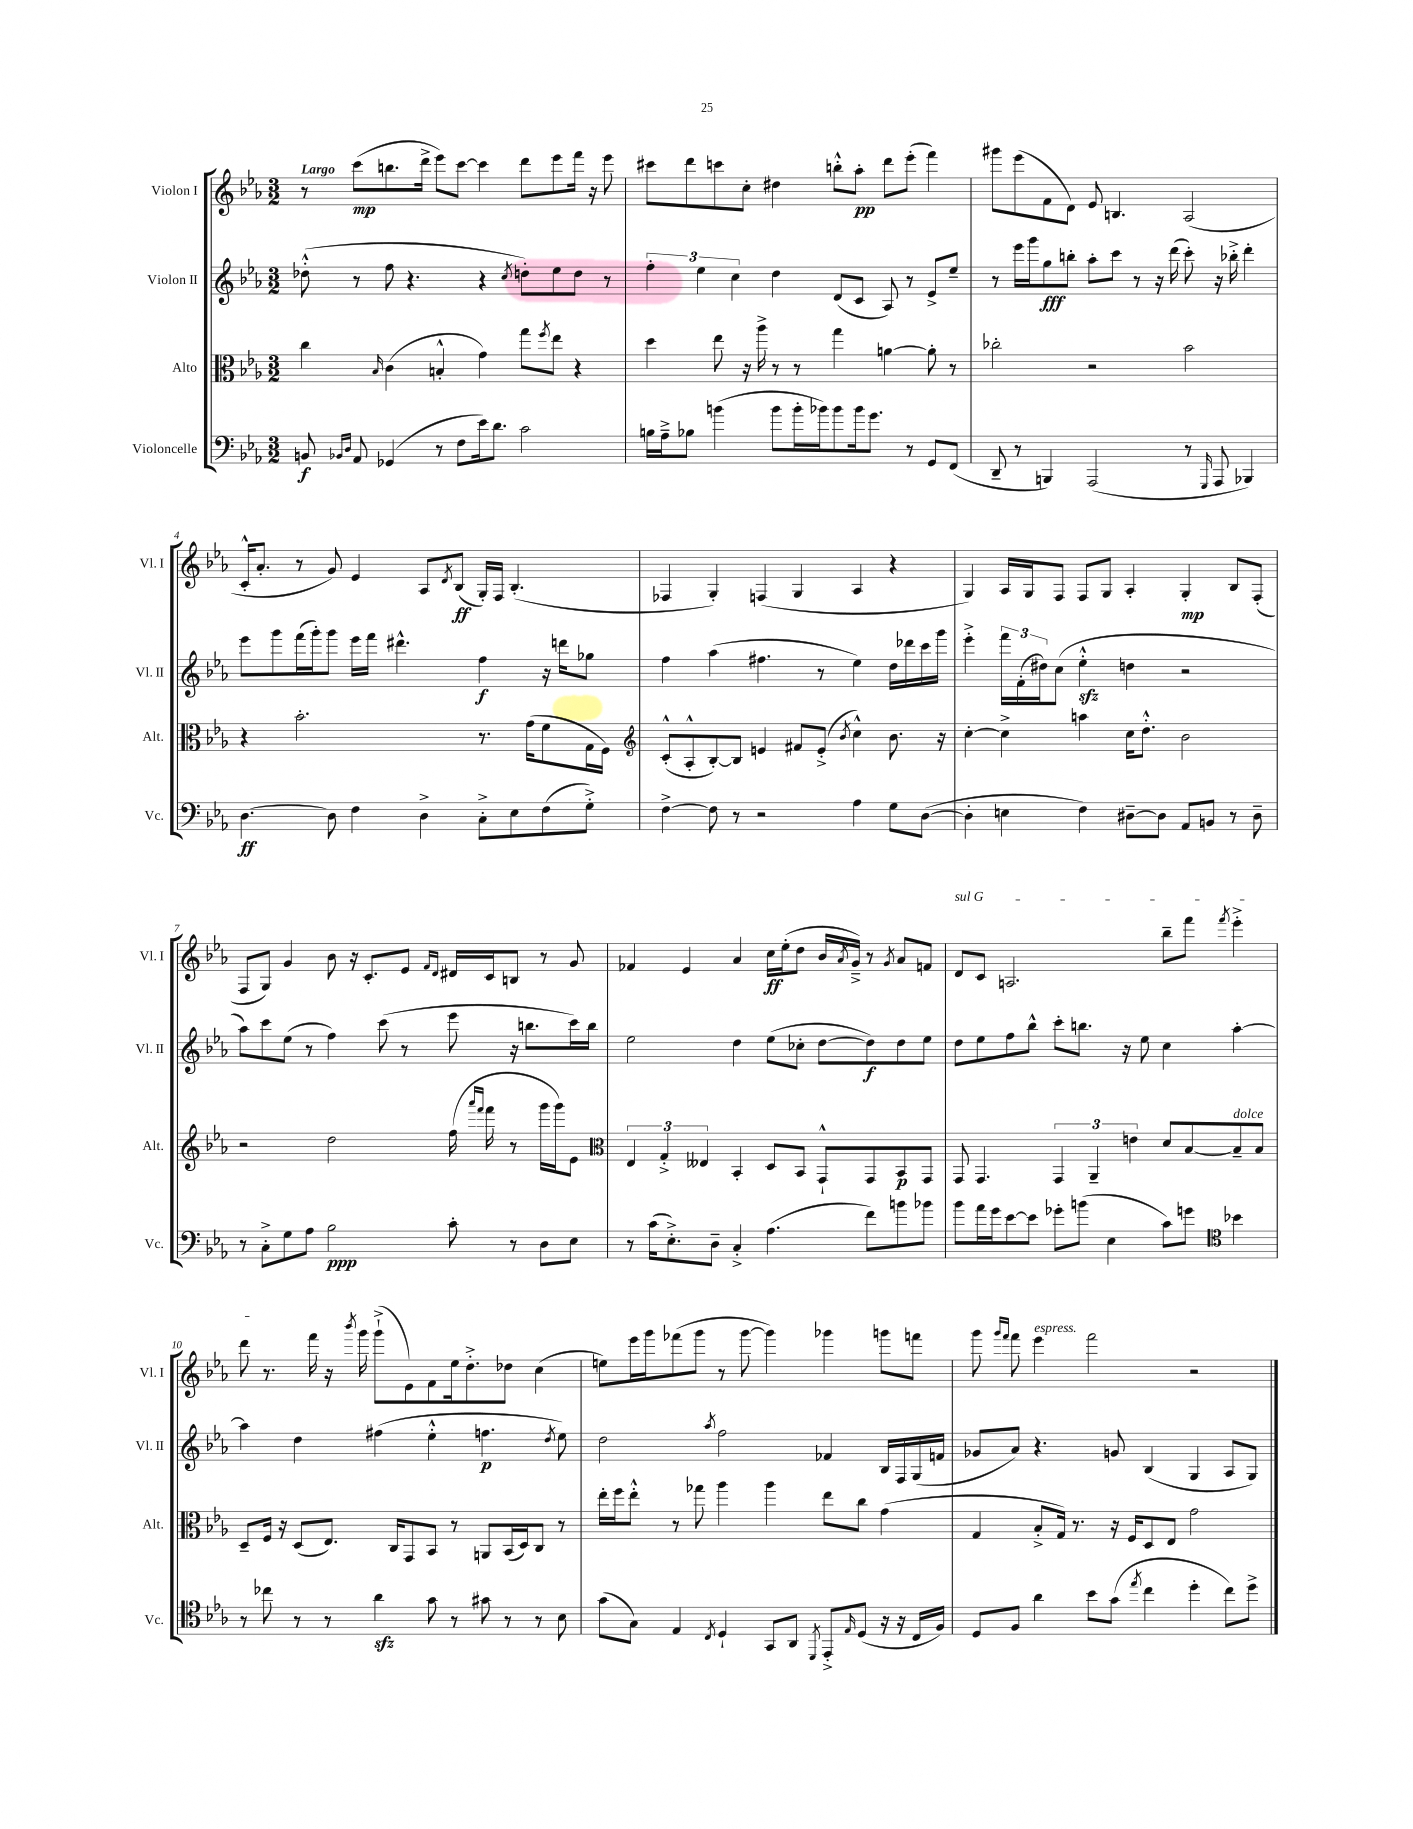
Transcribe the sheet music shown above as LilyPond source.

<<
\new StaffGroup <<
\new Staff = "s0" \with { instrumentName = "Violon I" shortInstrumentName = "Vl. I" } {
    \clef treble \key ees \major \numericTimeSignature \time 3/2 \tempo "Largo"
    r8 c'''8\mp( b''8. d'''16-> ees'''8) c'''8~ c'''4 d'''8 ees'''8 f'''16 r16 ees'''8 |
    cis'''8 d'''8 c'''8 c''8-. dis''4 b''8-.-^ aes''8-.\pp d'''8 ees'''8-.( f'''4) |
    gis'''8 ees'''8( f'8 d'8) ees'8 b4. aes2( |
    c'16-.-^ aes'8.-. r8 g'8) ees'4 aes8 \acciaccatura { d'8 } bes8\ff( g16-.) f16 bes4.-.( |
    fes4 g4-.) f4( g4 aes4 r4 |
    g4) aes16 g16 f8 f8 g8 aes4-. g4-.\mp bes8 f8-.( |
    f8 g8) g'4 bes'8 r16 c'8.-. ees'8 \grace { f'16 d'16 } dis'16 c'16 b8 r8 g'8 |
    fes'4 ees'4 aes'4 c''16\ff ees''16-.( d''8 bes'16 \acciaccatura { aes'8 } g'16--->) r8 \acciaccatura { g'8 } aes'8 f'8 |
    \once \override TextSpanner.bound-details.left.text = \markup { \italic "sul G" } d'8\startTextSpan c'8 a2. bes''8-- f'''8 \acciaccatura { f'''8 } ees'''4-.-> |
    d'''8\stopTextSpan r8. f'''16 r16 \acciaccatura { bes'''8 } g'''16 g'''8-!->( ees'8) f'8 ees''16 d''8.-.-> des''8 c''4( |
    e''8) ees'''16 g'''16 fes'''8( g'''8 r8 g'''8~ g'''4) ges'''4 g'''8 f'''8 |
    g'''8 \grace { g'''16 f'''16 } f'''8 ees'''4^\markup { \italic "espress." } f'''2 r2 \bar "|." |
}
\new Staff = "s1" \with { instrumentName = "Violon II" shortInstrumentName = "Vl. II" } {
    \clef treble \key ees \major \numericTimeSignature \time 3/2
    des''8-.-^( r8 f''8 r4. r4 \acciaccatura { c''8 } d''8-.) ees''8 d''8 r8 |
    \tuplet 3/2 { f''4-. ees''4 c''4 } d''4 d'8( c'8 aes8) r8 ees'8-> ees''8-- |
    r8 ees'''16 g'''16 g''8\fff b''8-. aes''8-. c'''8 r8 r16 d'''16( c'''8-.) r16 bes''16-.-> d'''4-. |
    ees'''8 g'''8 f'''16( g'''16-.) g'''8 ees'''16 f'''16 dis'''4.-^ f''4\f r16 d'''16 ges''8 |
    f''4 aes''4( fis''4. r8 ees''4) d''16 des'''16 c'''16 g'''16 |
    ees'''4-.-> \tuplet 3/2 { f'''16 f'16-.( dis''16) } c''8( ees''4-.-^\sfz d''4 r2 |
    aes''8) c'''8 ees''8( r8 f''4) c'''8( r8 ees'''8 r16 b''8. c'''16) b''16 |
    ees''2 d''4 ees''8( ces''8-. d''8~ d''8\f) d''8 ees''8 |
    d''8 ees''8 f''8 bes''8-^ c'''8-. b''8. r16 ees''8 c''4 aes''4~-. |
    aes''4 d''4 fis''4( ees''4-.-^ f''4.\p \acciaccatura { d''8 } ees''8) |
    d''2 \acciaccatura { aes''8 } f''2 fes'4 bes16 f16 g16( f'16 |
    ges'8 aes'8) r4. g'8 bes4( g4 aes8 g8) \bar "|." |
}
\new Staff = "s2" \with { instrumentName = "Alto" shortInstrumentName = "Alt." } {
    \clef alto \key ees \major \numericTimeSignature \time 3/2
    c''4 \grace { bes16 } c'4( b4-.-^ g'4) g''8 \acciaccatura { f''8 } ees''8 r4 |
    d''4 ees''8 r16 aes''16-> r8 r8 g''4 a'4~ a'8-. r8 |
    ces''2-. r2 bes'2 |
    r4 bes'2.-. r8. g'16( f'8 g16 f16) |
    \clef treble c'8-.-^( aes8-.-^ bes8~-.) bes8 e'4 fis'8 e'8-.->( \acciaccatura { bes'8 } c''4-^) bes'8. r16 |
    c''4~-. c''4-> a''4 c''16 d''8.-.-^ bes'2 |
    r2 d''2 f''16( \grace { aes'''16 f'''16 } f'''16 r8 g'''16 g'''16) ees'8 |
    \clef alto \tuplet 3/2 { ees4 g4-.-> eeses4 } bes,4-. d8 bes,8 g,8-!-^ g,8 bes,8\p g,8 |
    g,8 g,4. \tuplet 3/2 { g,4 aes,4-- e'4 } d'8 bes8~ bes8--^\markup { \italic "dolce" } bes8 |
    d8-- f16 r16 d8( ees8.) c16 g,8 bes,8 r8 a,8 bes,16( d16) c8 r8 |
    ees''16-. f''16 ees''8-.-^ r8 ges''8 aes''4 aes''4 ees''8 c''8 g'4( |
    g4 bes8-.-> g16) r8. r16 f16 d8 ees8 g'2 \bar "|." |
}
\new Staff = "s3" \with { instrumentName = "Violoncelle" shortInstrumentName = "Vc." } {
    \clef bass \key ees \major \numericTimeSignature \time 3/2
    b,8\f \grace { bes,16 d16 } aes,8 ges,4( r8 f8 ees'16) d'8. c'2 |
    b16 aes16---> bes8 b'4( b'8 b'16-. bes'16) bes'8 bes'16 g'8. r8 g,8 f,8( |
    d,8-- r8 b,,4) aes,,2( r8 \grace { g,,16 } aes,,8 bes,,4) |
    d4.~\ff d8 f4 d4-> c8-.-> ees8 f8( g8-.->) |
    f4~-> f8 r8 r2 aes4 g8 d8~( |
    d4-. e4 f4) dis8~-- dis8 aes,8 b,8 r8 dis8-- |
    r8 c8-.-> g8 aes8 bes2\ppp c'8-. r8 d8 ees8 |
    r8 c'16( ees8.-.->) d8-- c4-.-> aes4.( f'8) b'8 bes'8 |
    bes'8 aes'16 g'16 ees'8~ ees'8 ges'8-. b'8( ees4 c'8) g'8 \clef tenor bes'4 |
    r8 ces''8 r8 r8 aes'4\sfz g'8 r8 gis'8 r8 r8 bes8 |
    g'8( g8) ees4 \acciaccatura { c8 } d4-! g,8 aes,8 \acciaccatura { d,8 } ees,8-.-> \grace { ees16 } d8( r16 r16 c16 f16) |
    d8 f8 aes'4 bes'8 g'8( \acciaccatura { ees''8 } c''4 d''4-. c''8) d''8-> \bar "|." |
}
>>
>>
